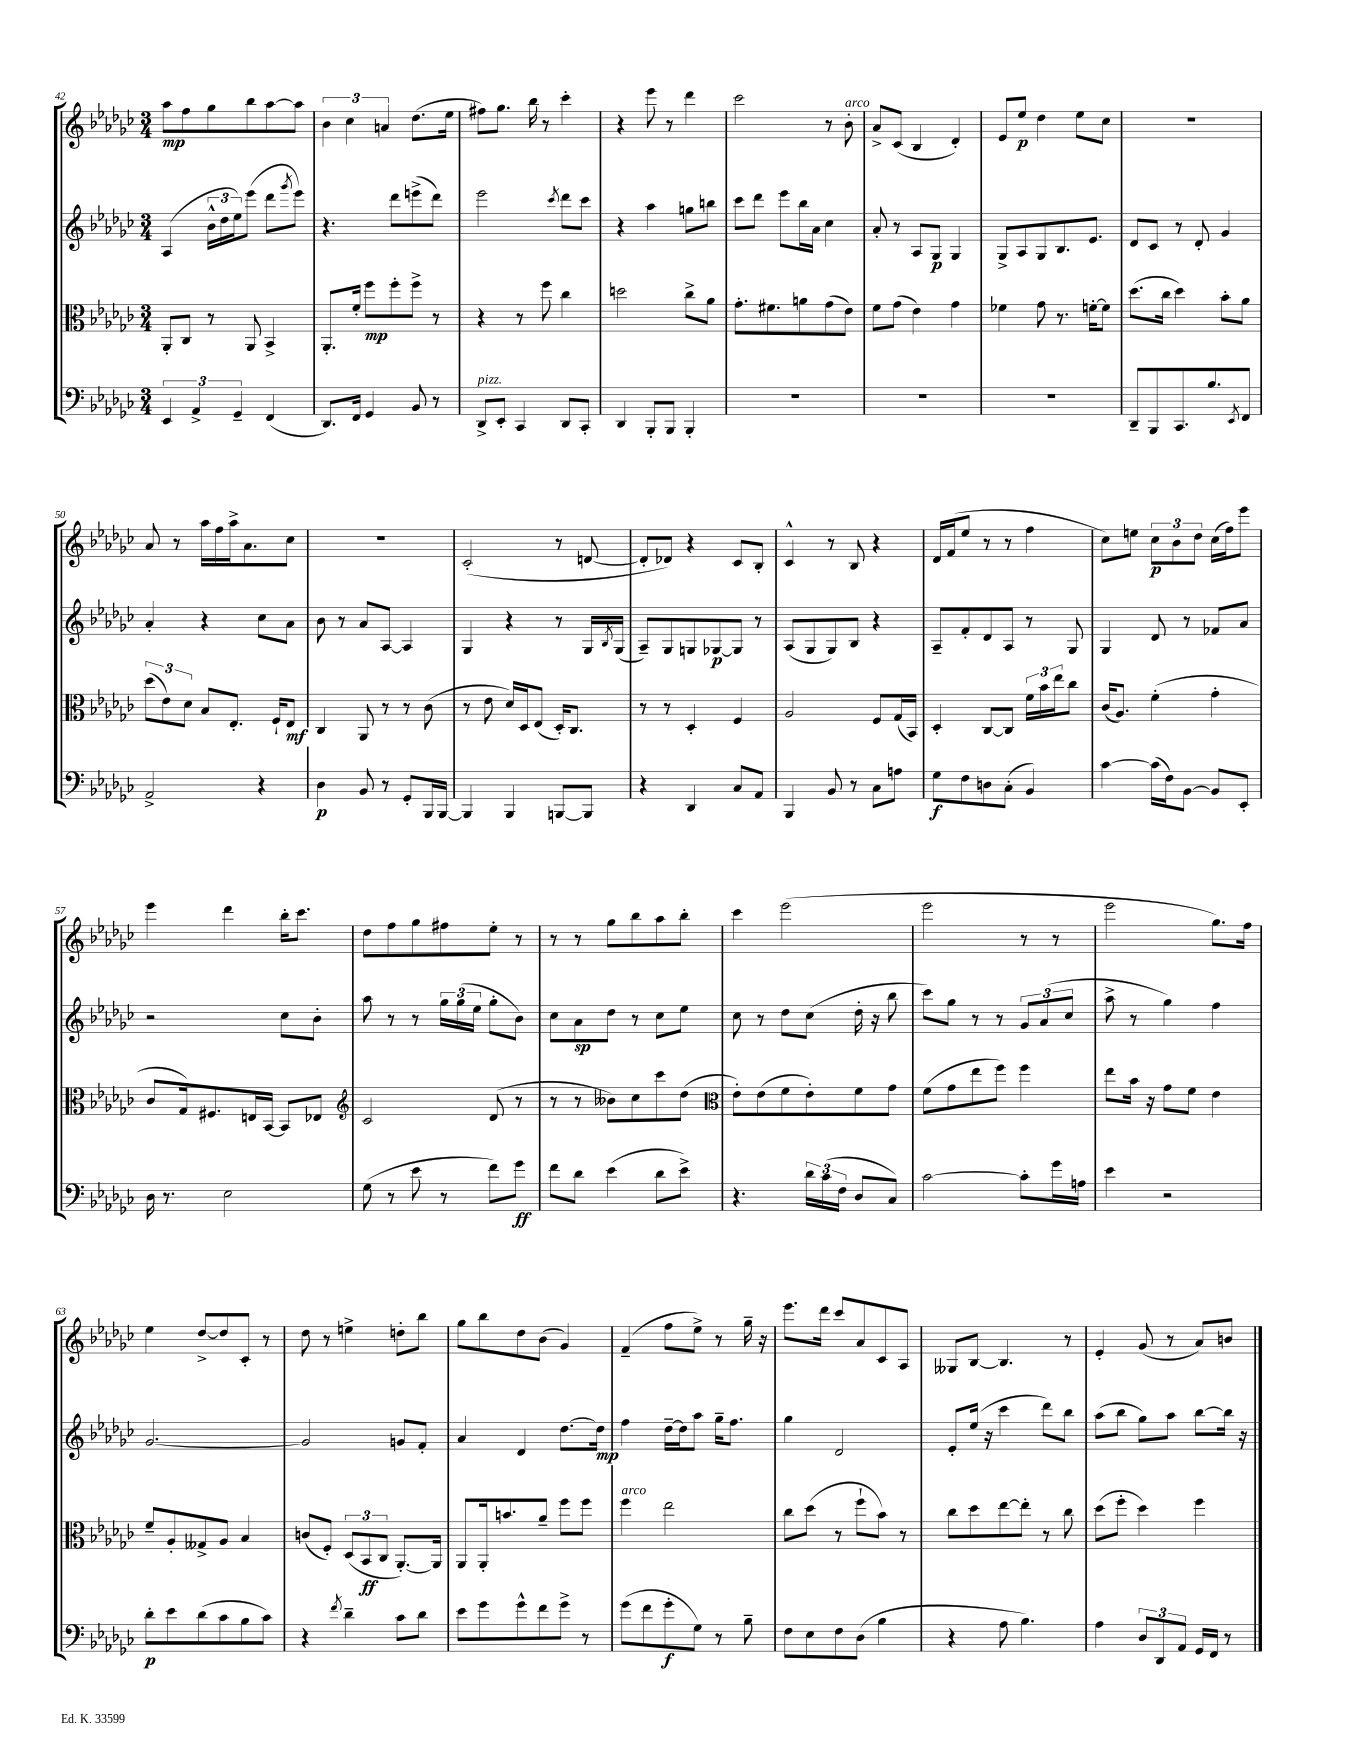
<<
\new StaffGroup <<
\new Staff = "s0" {
    \clef treble \key ges \major \numericTimeSignature \time 3/4
    aes''8\mp f''8 ges''8 bes''8 aes''8~ aes''8 |
    \tuplet 3/2 { bes'4 ces''4 a'4 } des''8.( ees''16 |
    fis''8) ges''8. bes''16 r8 ces'''4-. |
    r4 ees'''8 r8 des'''4 |
    ces'''2 r8 bes'8-.^\markup { \italic "arco" } |
    aes'8-> ces'8( bes4 des'4-.) |
    ees'8 ees''8\p des''4 ees''8 ces''8 |
    R2. |
    aes'8 r8 aes''16 f''16 aes''16-> aes'8. ces''8 |
    R2. |
    ces'2-.( r8 d'8~ |
    d'8-. des'8) r4 ces'8 bes8-. |
    ces'4-^ r8 bes8 r4 |
    des'16 f'16( ees''8 r8 r8 f''4 |
    ces''8) e''8 \tuplet 3/2 { ces''8\p bes'8 des''8 } ces''16( f''16) ees'''8 |
    ees'''4 des'''4 bes''16-. ces'''8. |
    des''8 f''8 ges''8 fis''8 ees''8-. r8 |
    r8 r8 ges''8 bes''8 aes''8 bes''8-. |
    ces'''4 ees'''2( |
    ees'''2 r8 r8 |
    ees'''2 ges''8.) f''16 |
    ees''4 des''8~-> des''8 ces'8-. r8 |
    des''8 r8 e''4-> d''8-. bes''8 |
    ges''8 bes''8 des''8 bes'8( ges'4) |
    f'4--( f''8 ees''8->) r8 ges''16-- r16 |
    ees'''8. des'''16 ces'''8 aes'8 ces'8 aes8 |
    geses8 bes8~ bes4. r8 |
    ees'4-. ges'8( r8 aes'8) b'8 \bar "|." |
}
\new Staff = "s1" {
    \clef treble \key ges \major \numericTimeSignature \time 3/4
    aes4( \tuplet 3/2 { bes'16-^ des''16 ees''16) } ees'''8( des'''8 \acciaccatura { ges'''8 } ees'''8) |
    r4. des'''8 e'''8->( des'''8) |
    ees'''2 \acciaccatura { ces'''8 } des'''8 ces'''8 |
    r4 aes''4 g''8 b''8 |
    ces'''8 des'''8 ees'''8 bes''16 aes'16 ces''4 |
    aes'8-. r8 aes8 ges8\p ges4 |
    ges8-> aes8 ges8 bes8. ees'8. |
    des'8 ces'8 r8 des'8-. ges'4 |
    aes'4-. r4 ces''8 aes'8 |
    bes'8 r8 aes'8 aes8~ aes4 |
    ges4 r4 r8 ges16 \acciaccatura { bes8 } ges16( |
    aes8--) ges8 g8 ges8~\p ges8 r8 |
    aes8( ges8 ges8) bes8 r4 |
    aes8-- f'8-. des'8 aes8 r8 ges8 |
    ges4 des'8 r8 fes'8 aes'8 |
    r2 ces''8 bes'8-. |
    aes''8 r8 r8 \tuplet 3/2 { ges''16 ges''16( ees''16 } ges''8-. bes'8) |
    ces''8 aes'8\sp des''8 r8 ces''8 ees''8 |
    ces''8 r8 des''8 ces''8( des''16-. r16 bes''8 |
    ces'''8) ges''8 r8 r8 \tuplet 3/2 { ges'8 aes'8( ces''8 } |
    aes''8-> r8 ges''4) f''4 |
    ges'2.~ |
    ges'2 g'8 f'8-. |
    aes'4 des'4 des''8.~ des''16\mp |
    f''4 des''16~-- des''16 aes''8 ges''16-- f''8. |
    ges''4 des'2 |
    ees'8-. ees''16( r16 ces'''4 des'''8) bes''8 |
    aes''8( bes''8 ges''8) aes''8 bes''8~ bes''16 r16 \bar "|." |
}
\new Staff = "s2" {
    \clef alto \key ges \major \numericTimeSignature \time 3/4
    aes,8-. ces8 r8 aes,8 bes,4-> |
    aes,8.-. f'16-. f''8\mp f''8-. f''8-> r8 |
    r4 r8 f''8 ces''4 |
    d''2 ces''8-> aes'8 |
    ges'8.-. fis'8. a'8 ges'8( ees'8) |
    f'8 ges'8( ees'4) ges'4 |
    fes'4 ges'8 r8. f'16~-. f'8 |
    des''8.( ces''16 des''4) bes'8-. aes'8 |
    \tuplet 3/2 { des''8( ees'8) des'8 } bes8 ees8.-. f16-! ees8\mf |
    ces4 aes,8 r8 r8 ces'8( |
    r8 ees'8 des'16) des16 ees8( des16-.) ces8. |
    r8 r8 des4-. f4 |
    aes2 f8 ges16( bes,16) |
    des4-. ces8~ ces8 \tuplet 3/2 { f'16 bes'16 ees''16 } ces''8 |
    ces'16( aes8.) f'4-.( ges'4-. |
    ces'8 ges16) fis8. e16 bes,16~ bes,8 ees8 |
    \clef treble ces'2 des'8( r8 |
    r8 r8 beses'8) ces''8 ces'''8 des''8( |
    \clef alto ees'8-.) ees'8( f'8 ees'8-.) f'8 ges'8 |
    f'8( ges'8 ees''8 f''8) f''4 |
    ees''8 bes'16 r16 ges'8 f'8 ees'4 |
    f'8-- aes8-. geses8-> aes8 bes4 |
    c'8( f8-.) \tuplet 3/2 { des8( bes,8\ff ces8 } aes,8.~-.) aes,16 |
    aes,8 aes,16-. b'8. aes'8-- f''8 f''8 |
    f''4^\markup { \italic "arco" } ees''2 |
    ces''8 des''8( r8 f''8-! bes'8) r8 |
    ces''8 des''8 ees''8~ ees''8-. r8 ces''8 |
    des''8( f''8-. des''4) f''4 \bar "|." |
}
\new Staff = "s3" {
    \clef bass \key ges \major \numericTimeSignature \time 3/4
    \tuplet 3/2 { ees,4 aes,4-> ges,4-- } f,4( |
    des,8.) f,16 ges,4 bes,8 r8 |
    des,8->^\markup { \italic "pizz." } ees,8-. ces,4 des,8 ces,8-. |
    des,4 bes,,8-. bes,,8 bes,,4-. |
    R2. |
    R2. |
    R2. |
    des,8-- bes,,8 ces,8. bes8. \acciaccatura { ees,8 } f,8 |
    aes,2-> r4 |
    des4\p bes,8 r8 ges,8-. bes,,16 bes,,16~ |
    bes,,4 bes,,4 b,,8~ b,,8 |
    r4 des,4 ces8 aes,8 |
    bes,,4 bes,8 r8 ces8 a8 |
    ges8\f f8 d8 ces8-.( bes,4) |
    ces'4~ ces'16( f16) bes,8~ bes,8 ees,8-. |
    des16 r8. ees2 |
    ges8( r8 ees'8 r8 f'8) ges'8\ff |
    f'8 des'8 ees'4( des'8 ees'8->) |
    r4. \tuplet 3/2 { des'16 ces'16( f16 } des8 ces8) |
    ces'2~ ces'8-. ges'16 a16 |
    ees'4 r2 |
    des'8-.\p ees'8 des'8( ces'8 bes8 ces'8) |
    r4 \acciaccatura { f'8 } des'4-- ces'8 des'8 |
    ees'8 ges'8 ges'8-^ f'8 ges'8-> r8 |
    ges'8( f'8 ges'8-.\f ges8) r8 bes8-- |
    f8 ees8 f8 des8( bes4 |
    r4 aes8 bes4.) |
    aes4 \tuplet 3/2 { des8 des,8 aes,8 } ges,16 f,16 r8 \bar "|." |
}
>>
>>
\layout { \context { \Score currentBarNumber = #42 } }
